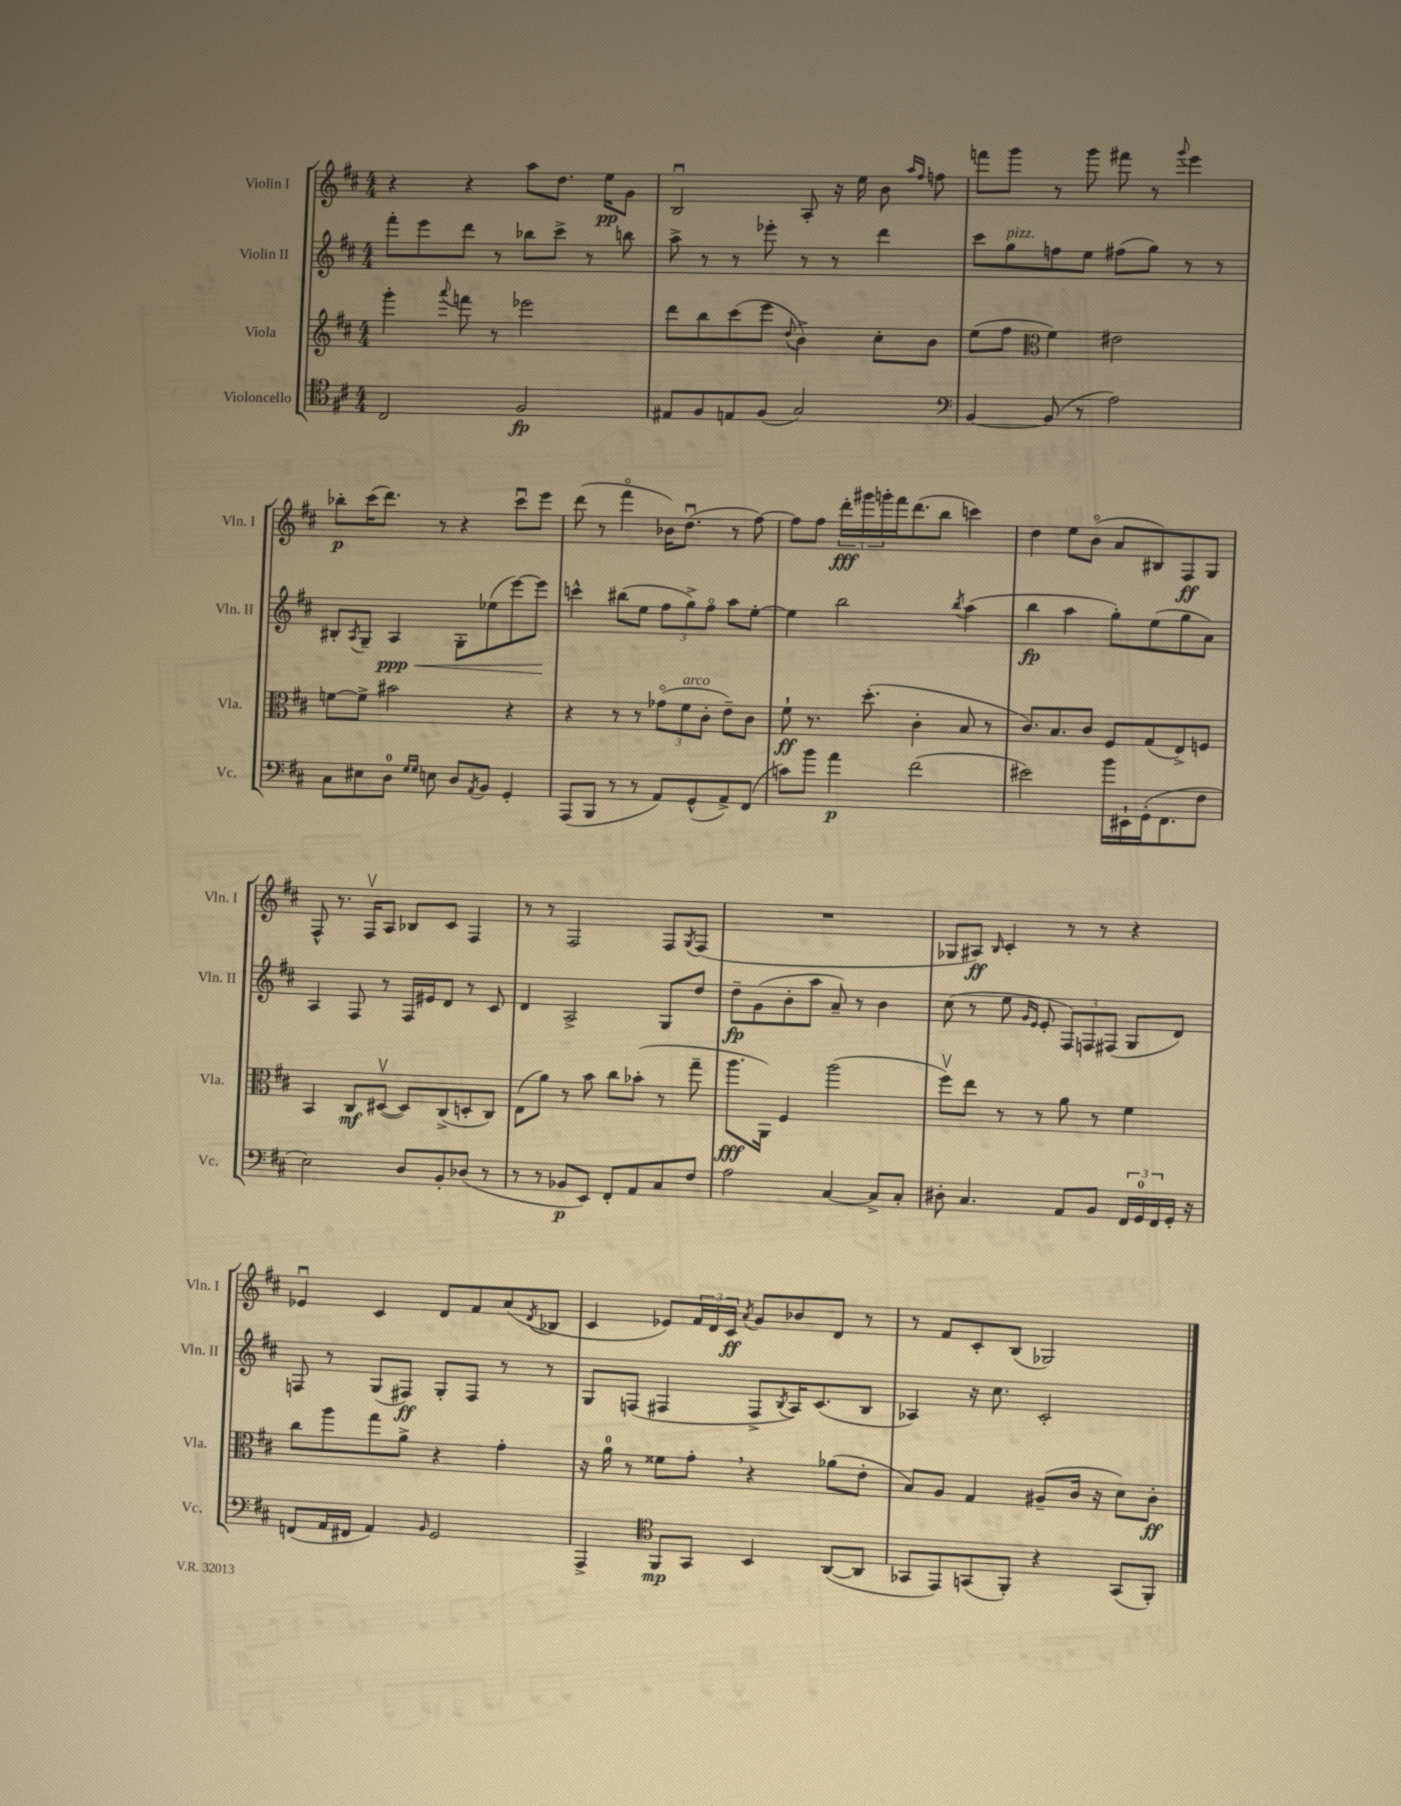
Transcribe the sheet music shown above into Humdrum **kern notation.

**kern	**kern	**kern	**kern
*staff4	*staff3	*staff2	*staff1
*clefC4	*clefG2	*clefG2	*clefG2
*k[f#c#]	*k[f#c#]	*k[f#c#]	*k[f#c#]
*M4/4	*M4/4	*M4/4	*M4/4
2C#	4ggg'	8fff#'	4r
.	.	8eee	.
.	8qqaaa	.	.
.	8fff	8ddd	4r
.	8r	8r	.
2F#	2eee-	8bb-	8aa
.	.	8ccc#^	8.dd
.	.	8r	.
.	.	.	16ee
.	.	8bb	8g
=	=	=	=
8E#	8ddd	8aa^	2Bu
8F#	8bb	8r	.
8E	(8ccc#	8r	.
(8F#	8eee	8eee-'	.
.	8qqdd	.	.
2G)	4b^)	8r	8A'
.	.	8r	16r
.	.	.	16ee
.	8cc#'	4ddd	8b
.	.	.	16qqaa
.	.	.	16qqff#
.	8b	.	8ff
=	=	=	=
*clefF4	*	*	*
[4BB	(8ee	8ccc#	8fff
.	8ff#	8gg	8ggg
*	*clefC3	*	*
(8BB]	4f#)	8ff	8r
8r	.	8ee	8ggg
2A)	2e#	(8ff#	8fff#
.	.	8gg)	8r
.	.	.	8qqggg
.	.	8r	4eee
.	.	8r	.
=	=	=	=
8C#	[8f	8B#'	8bb-'
.	.	8qA	.
8E#	8f^]	8G~	(16ccc#
.	.	.	8.ddd)
8D	2b#	4A	.
16qqG	.	.	.
16qqG	.	.	.
8E	.	.	8r
8D	.	8G'	4r
8qAA	.	.	.
8BB	.	(8ee-	.
4GG'	4r	[8eee)	8ccc#u
.	.	8eee]	8eee
=	=	=	=
(8AAA	4r	4ccc^^	(8ddd
8BBB	.	.	8r
8r	8r	(8bb#	4fff#o
8r	8r	8ee	.
8AA)	(12g-o	12ff#	16b-)
.	.	.	(8.ddu
.	12f#	12gg^)	.
(8GG^^	.	.	.
.	12c#'	12ff#o	.
8AA^)	8e~)	8aa	8r
(8FF#	8c#	[8ee'	[8ff#)
=	=	=	=
8c)	8f#`	4ee]	8ff#]
8b	8.r	.	8ff#
4a	.	2bb	24ddd'
.	.	.	24ggg#
.	(8.dd'	.	.
.	.	.	24ggg'
.	.	.	16fff#
.	.	.	(8.ddd
(2f#	4c#'	.	.
.	.	.	8bb
.	.	8qbb	.
.	8B	(4aa	4ccc)
.	8r	.	.
=	=	=	=
2e#)	8.c#)	4bb	4dd
.	8.B	.	.
.	.	4aa	8ee
.	8c#	.	(8bo
16b	8F#	8gg')	8a
16EE#`	.	.	.
(16GG'	(8G	(8ee	8B#)
8.FF#	.	.	.
.	8E^)	8gg	8F#
8F#	8F	8a)	8G
=	=	=	=
2E)	4BB	4A	8F#^^
.	.	.	8.r
.	8C#	8F#	.
.	.	.	16F#v
.	([8D#v	8r	8A
8D	8D#])	16F#	8B-
.	.	16e#	.
8BB'	(8C#^	8d	8c#
(8D-	8D'	8r	4F#
8r	8C#)	8c#	.
=	=	=	=
8r	(8E	4d	8r
8r	8a)	.	8r
8BB-	8r	2A^	2F#
8EE)	8b	.	.
8FF#'	8cc#	.	.
8AA	(8b-'	.	.
8C#	8r	8G	8F#
.	.	.	8qG
8F#	8gg~	8dd	(8F#
=	=	=	=
2A	8.aa	8dd~	1r
.	.	(8g	.
.	16AA)	.	.
.	4F#	8b'	.
.	.	8aa	.
[4C#	(2aa	8a~)	.
.	.	8r	.
8C#^]	.	4b	.
8C#'	.	.	.
=	=	=	=
8D#'	8ff#v)	(8cc#	8G-
4.C#	8ee	8r	8A#)
.	.	.	16qqB
.	8r	8ee	4c#'
.	.	16qqg	.
.	.	16qqe	.
.	8r	8e'	.
8AA	8a	12F#)	8r
.	.	12F	.
8BB	8r	.	8r
.	.	(12F#	.
24FF#	4f#	8G	4r
24GG	.	.	.
24FF#	.	.	.
16GG'	.	8d)	.
16r	.	.	.
=	=	=	=
(8FF	8cc#	8F	4e-u
16AA	8aa	8r	.
16FF#	.	.	.
4AA)	8gg	(8G	4c#
.	8a^	8F#)	.
16qqBB	.	.	.
2GG	4r	8G'	8d
.	.	8F#	8f#
.	4g'	8r	(8a
.	.	.	8qd
.	.	8r	8B-
=	=	=	=
4AAA^	16r	8G	4c#
.	16a	.	.
.	8r	(8F	.
*clefC4	*	*	*
8FF#	8f##	4F#	8e-)
8GG	8g'	.	24f#
.	.	.	24d
.	.	.	24c#
.	.	.	8qa
4BB	4r	8F#^	8g
.	.	8qB	.
.	.	16A)	8b-
.	.	(8.c#	.
([8AA	(8a-	.	8d
8AA]	8e'	8B	8r
=	=	=	=
8GG-	8B)	4A-)	8r
8EE)	8A	.	8f#
(8GG	4G	16r	8c#'
.	.	8.cc#	.
8FF#')	.	.	(8B
4r	(8A#~	2c#'	2G-)
.	16c#	.	.
.	16r	.	.
(8GG	8d)	.	.
8FF#')	8c#'	.	.
==	==	==	==
*-	*-	*-	*-
